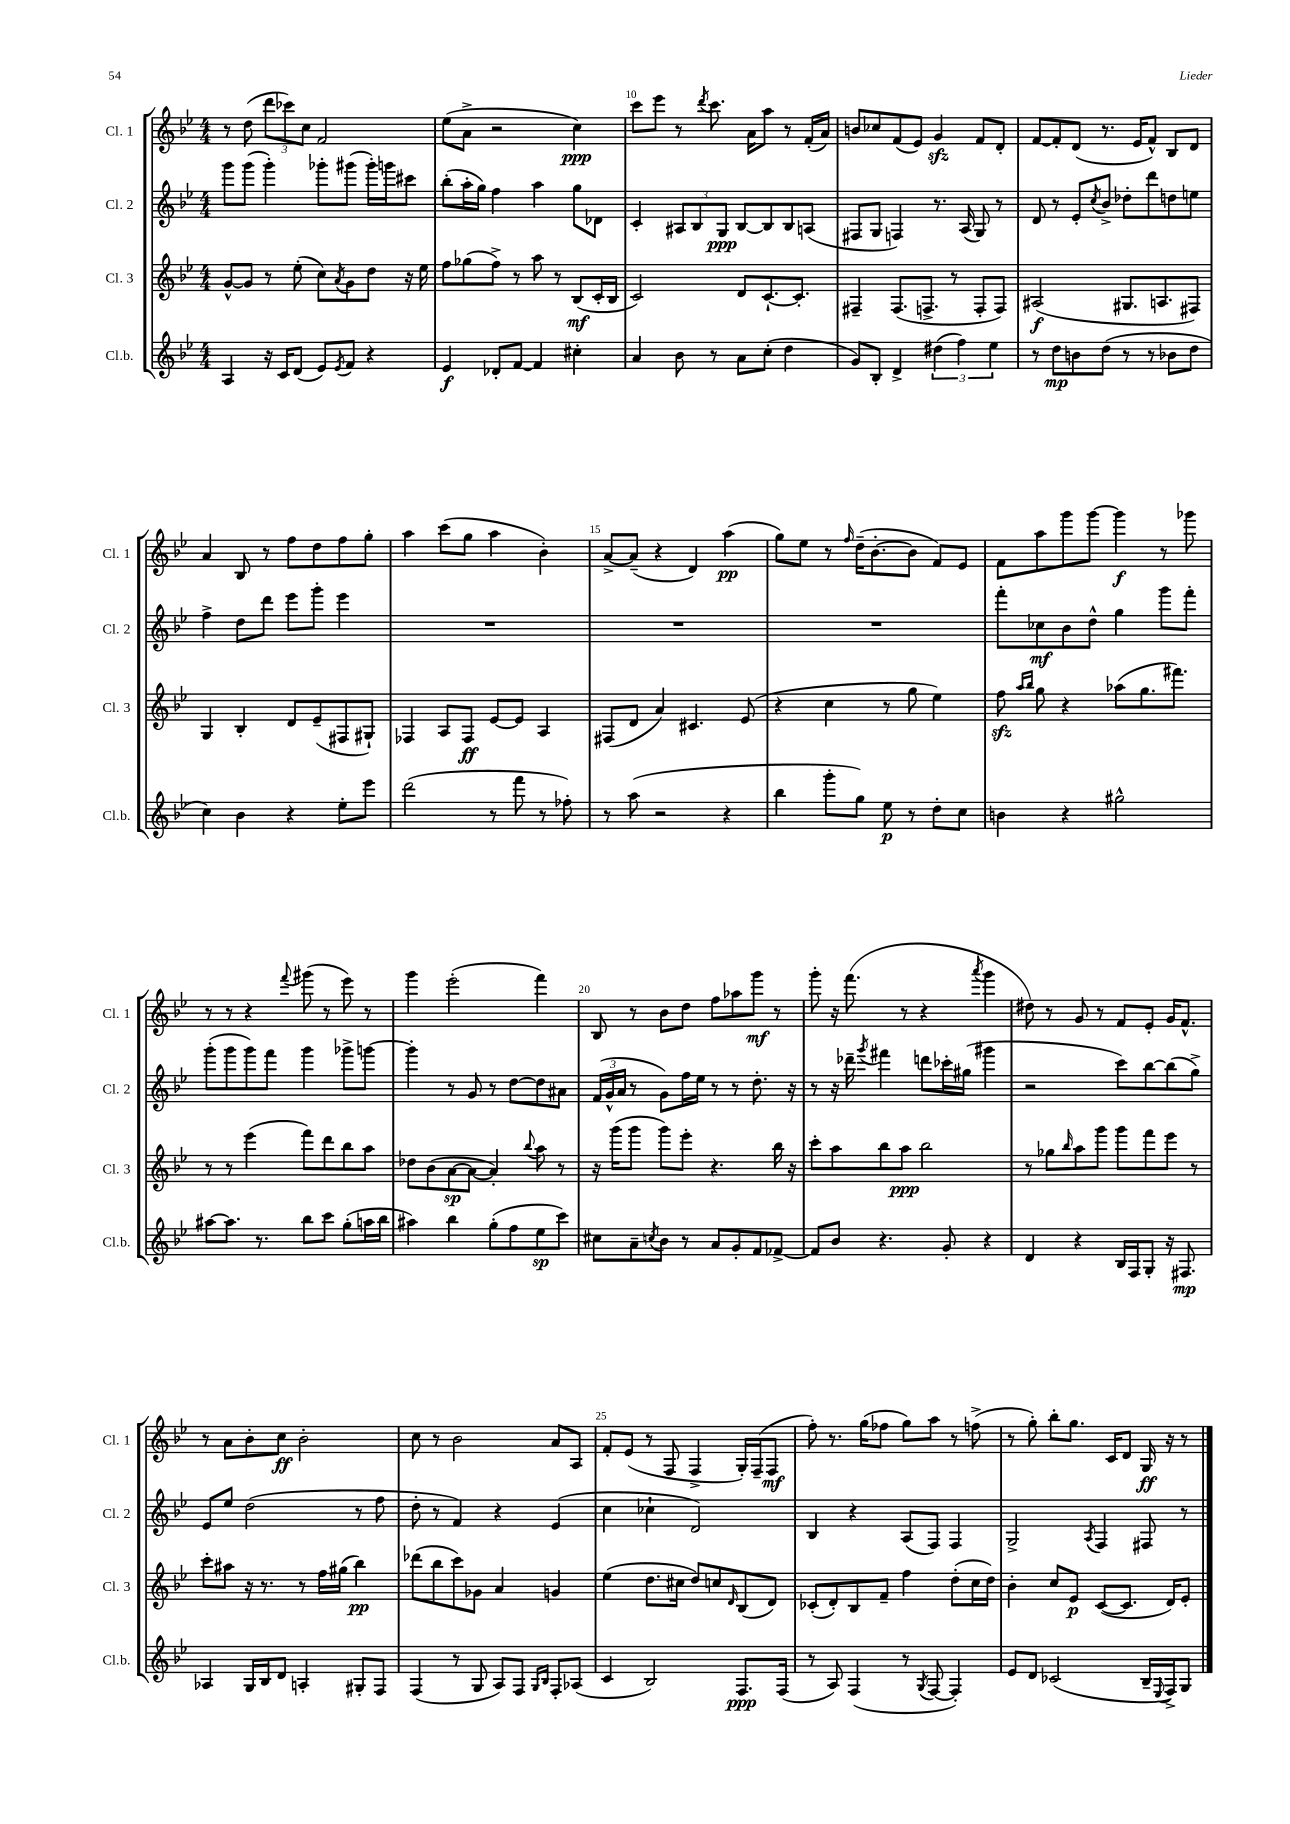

**kern	**kern	**kern	**kern
*staff4	*staff3	*staff2	*staff1
*clefG2	*clefG2	*clefG2	*clefG2
*k[b-e-]	*k[b-e-]	*k[b-e-]	*k[b-e-]
*M4/4	*M4/4	*M4/4	*M4/4
4A	[8g^^	8ggg	8r
.	8g]	(8ggg	(8dd
16r	8r	4ggg')	12ddd
16c	.	.	.
.	.	.	12ccc-)
(8d	(8ee-'	.	.
.	.	.	12cc
8e-)	8cc)	8ggg-'	2f
8qe-	8qa	.	.
8f	8g	(8ggg#	.
4r	8dd	16ggg#')	.
.	.	16ggg	.
.	16r	8ccc#	.
.	16ee-	.	.
=	=	=	=
4e-	8ff	(8bb-'	(8ee-
.	(8gg-	16aa'	8a^
.	.	16gg)	.
8d-'	8ff^)	4ff	2r
[8f	8r	.	.
4f]	8aa	4aa	.
.	8r	.	.
4cc#'	(8B-	8gg	4cc)
.	16c'	8d-	.
.	16B-	.	.
=	=	=	=
4a	2c)	4c'	8ccc
.	.	.	8eee-
8b-	.	12A#	8r
.	.	12B-	.
.	.	.	8qddd
8r	.	.	8.ccc
.	.	12G	.
8a	8d	[8B-	.
.	.	.	16a
(8cc'	[8.c`	8B-]	8aa
4dd	.	8B-	8r
.	8.c']	.	.
.	.	(8A	(16f'
.	.	.	16a)
=	=	=	=
8g)	4F#~	8F#	8b
8B-'	.	8G	8cc-
4d^	(8.F#	4F)	(8f
.	.	.	8e-)
.	8.F^	.	.
(6dd#	.	8.r	4g
.	8r	.	.
6ff)	.	.	.
.	.	(16A	.
.	8F'	8G)	8f
6ee-	.	.	.
.	8F)	8r	8d'
=	=	=	=
8r	(2A#	8d	[8f
8dd	.	8r	8f']
8b	.	8e-'	(8d
.	.	8qcc	.
(8dd	.	8b-^	8.r
8r	8.G#	8dd-'	.
.	.	.	16e-
8r	.	8ddd	8f^^)
.	8.A	.	.
8b-	.	8dd	8B-
8dd	8F#)	8ee	8d
=	=	=	=
4cc)	4G	4ff^	4a
4b-	4B-'	8dd	8B-
.	.	8ddd	8r
4r	8d	8eee-	8ff
.	(8e-~	8ggg'	8dd
8ee-'	8F#	4eee-	8ff
8eee-	8G#`)	.	8gg'
=	=	=	=
(2ddd	4F-	1r	4aa
.	8A	.	(8ccc
.	8F-	.	8gg
8r	[8e-	.	4aa
8fff	8e-]	.	.
8r	4A	.	4b-')
8ff-')	.	.	.
=	=	=	=
8r	(8F#	1r	[8a^
(8aa	8d	.	(8a~]
2r	4a)	.	4r
.	4.c#	.	4d)
4r	.	.	(4aa
.	(8e-	.	.
=	=	=	=
4bb-	4r	1r	8gg)
.	.	.	8ee-
8ggg'	4cc	.	8r
.	.	.	16qqff
8gg)	.	.	(16dd~
.	.	.	[8.b-'
8ee-	8r	.	.
8r	8gg	.	8b-]
8dd'	4ee-)	.	8f)
8cc	.	.	8e-
=	=	=	=
4b	8ff	8fff'	8f
.	16qqaa	.	.
.	16qqbb-	.	.
.	8gg	8cc-	8aa
4r	4r	8b-	8ggg
.	.	8dd^^	[8ggg
2gg#^^	(8aa-	4gg	4ggg]
.	8.gg	.	.
.	.	8ggg	8r
.	8.fff#)	.	.
.	.	8fff'	8ggg-
=	=	=	=
[8aa#	8r	(8ggg'	8r
8.aa#]	8r	8ggg	8r
.	(4eee-	8ggg)	4r
8.r	.	.	.
.	.	8fff	.
.	.	.	8qqfff
8bb-	8fff)	4ggg	(8ggg#
8ccc	8ddd	.	8r
(8gg'	8bb-	8ggg-^	8eee-)
16aa	8aa	[8ggg	8r
16bb-	.	.	.
=	=	=	=
4aa#)	8dd-	4ggg']	4ggg
.	(8b-	.	.
4bb-	[8a	8r	(2eee-'
.	8a_	8g	.
(8gg'	4a'])	8r	.
8ff	.	[8dd	.
.	8qqbb-	.	.
8ee-	8aa	8dd]	4fff)
8ccc)	8r	8a#	.
=	=	=	=
8cc#	16r	(24f	8B-
.	.	24g^^	.
.	(16ggg	.	.
.	.	24a	.
8a~	8ggg	8r	8r
8qcc	.	.	.
8b-	8ggg)	8g)	8b-
8r	8eee-'	16ff	8dd
.	.	16ee-	.
8a	4.r	8r	8ff
8g'	.	8r	8aa-
8f	.	8.dd'	8ggg
[8f-^	16bb-	.	8r
.	16r	16r	.
=	=	=	=
8f-]	8ccc'	8r	8ggg'
8b-	8aa	16r	16r
.	.	16ddd-~	(8.fff
.	.	8qggg	.
4.r	8bb-	4fff#	.
.	8aa	.	8r
.	2bb-	8ddd	4r
8g'	.	16ccc-'	.
.	.	(16gg#	.
.	.	.	8qaaa
4r	.	4ggg#	4ggg
=	=	=	=
4d	8r	2r	8dd#)
.	8gg-	.	8r
.	16qqbb-	.	.
4r	8aa	.	8g
.	8ggg	.	8r
16B-	8ggg	8ccc)	8f
16F	.	.	.
8G'	8fff	[8bb-	8e-'
16r	8eee-	(8bb-]	16g
8.F#	.	.	8.f^^
.	8r	8gg^)	.
=	=	=	=
4A-	8ccc'	8e-	8r
.	8aa#	8ee-	8a
16G	16r	(2dd	8b-'
16B-	8.r	.	.
8d	.	.	8cc
4A'	8r	.	2b-'
.	16ff	.	.
.	(16gg#	.	.
8G#'	4bb-)	8r	.
8F	.	8ff	.
=	=	=	=
(4F	(8ddd-	8dd'	8cc
.	8bb-	8r	8r
8r	8ccc)	4f)	2b-
8G	8g-	.	.
8A)	4a	4r	.
8F	.	.	.
16qqG	.	.	.
16qqB-	.	.	.
8F'	4g	(4e-	8a
(8A-	.	.	8A
=	=	=	=
4c	(4ee-	4cc	8f'
.	.	.	(8e-
2B-)	8.dd	4cc-`	8r
.	.	.	8F
.	16cc#	.	.
.	8dd)	2d)	4F^
.	8cc	.	.
.	16qqd	.	.
8.F	(8B-	.	16G')
.	.	.	(16F~
.	8d)	.	8F
(16F	.	.	.
=	=	=	=
8r	(8c-'	4B-	8ff')
8A)	8d')	.	8.r
(4F	8B-	4r	.
.	.	.	(16gg
.	8f~	.	8ff-
8r	4ff	(8A	8gg)
8qG	.	.	.
[8F	.	8F)	8aa
4F'])	(8dd'	4F	8r
.	16cc	.	(8ff^
.	16dd)	.	.
=	=	=	=
8e-	4b-'	2G^	8r
8d	.	.	8gg')
(2c-	8cc	.	8bb-'
.	8e-	.	8.gg
.	.	8qA	.
.	([8c	4F	.
.	.	.	16c
.	8.c]	.	8d
16B-~	.	8F#	16G
8qqE-	.	.	.
16F^)	16d)	.	16r
8G	8e-'	8r	8r
==	==	==	==
*-	*-	*-	*-
